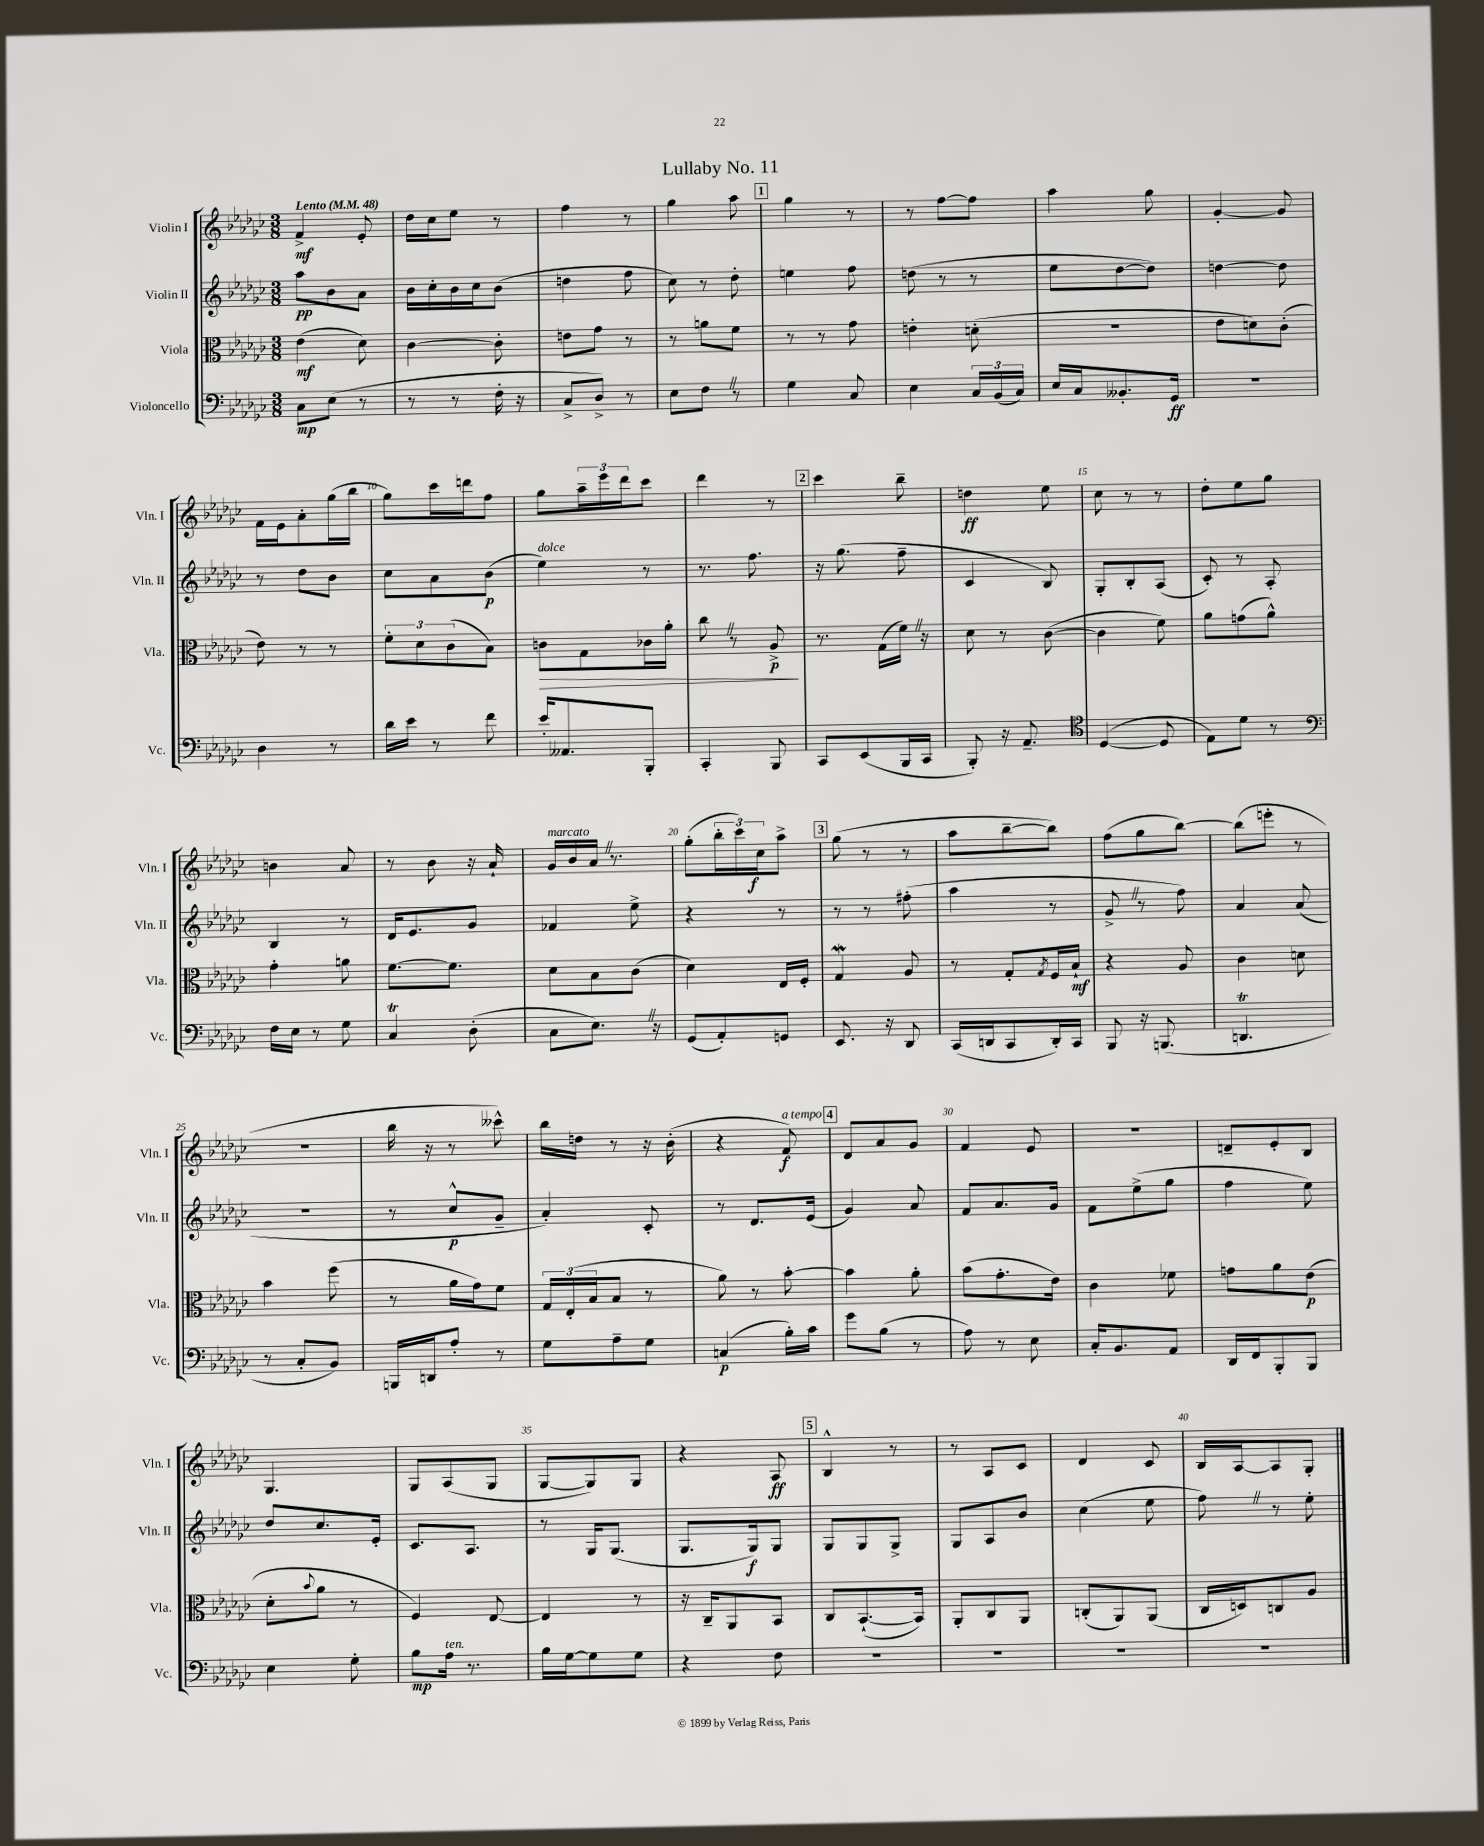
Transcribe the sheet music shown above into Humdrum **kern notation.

**kern	**kern	**kern	**kern
*staff4	*staff3	*staff2	*staff1
*clefF4	*clefC3	*clefG2	*clefG2
*k[b-e-a-d-g-c-]	*k[b-e-a-d-g-c-]	*k[b-e-a-d-g-c-]	*k[b-e-a-d-g-c-]
*M3/8	*M3/8	*M3/8	*M3/8
*MM48	*MM48	*MM48	*MM48
8C-	(4e-	8aa-	4f^
(8E-	.	8b-	.
8r	8d-)	8a-	8e-'
=	=	=	=
8r	[4c-	16b-	16dd-
.	.	16cc-'	16cc-
8r	.	16b-	8ee-
.	.	16cc-	.
16F'	8c-']	(8b-	8r
16r	.	.	.
=	=	=	=
8C-^	8e	4dd	4ff
8D-^)	8g-	.	.
8r	8r	8ff	8r
=	=	=	=
8E-	8r	8cc-)	4gg-
8F	8a	8r	.
8r	8f	8dd-'	8aa-
=	=	=	=
4G-	8r	4ee	4gg-
.	8r	.	.
8C-	8g-	8ff	8r
=	=	=	=
4E-	4e'	(8dd	8r
.	.	8r	[8ff
24C-	(8d'	8r	8ff]
(24BB-	.	.	.
24C-)	.	.	.
=	=	=	=
16E-	4.r	8ee-	4aa-
16C-	.	.	.
8.BB--'	.	[8dd-	.
.	.	8dd-])	8gg-
16GG-	.	.	.
=	=	=	=
4.r	8e-	[4dd	[4g-'
.	8d)	.	.
.	(8c-'	8dd]	8g-]
=	=	=	=
4D-	8e-)	8r	16f
.	.	.	16e-
.	8r	8dd-	8a-'
8r	8r	8b-	(16gg-
.	.	.	16bb-
=	=	=	=
16d-	12f'	8cc-	8gg-)
16e-	.	.	.
.	12d-	.	.
8r	.	8a-	16ccc-
.	(12c-	.	.
.	.	.	16ddd
8f	8B-)	(8b-	8ff
=	=	=	=
16e-'	8c	4ee-)	8gg-
8.AA--	.	.	.
.	8G-	.	24aa-~
.	.	.	24eee-
.	.	.	24ddd-
8BBB-'	16c-	8r	8ccc-
.	16a-'	.	.
=	=	=	=
4CC-'	8cc-	8.r	4ddd-
.	8r	.	.
.	.	8.ff	.
8BBB-	8A-^	.	8r
=	=	=	=
8CC-	8.r	16r	4ccc-
.	.	(8.gg-	.
(8EE-	.	.	.
.	(16G-	.	.
16BBB-	16f)	8ff~	8bb-~
16CC-	16r	.	.
=	=	=	=
8BBB-')	8d-	4c-	4dd
16r	8r	.	.
8.AA-~	.	.	.
.	([8c-	8B-)	8ee-
=	=	=	=
*clefC4	*	*	*
([4D-	4c-]	8G-'	8cc-
.	.	8B-'	8r
8D-]	8f)	(8A-	8r
=	=	=	=
8E-)	8a-	8c-')	8dd-'
8d-	(8g	8r	8ee-
8r	8a-^^)	8A-'	8gg-
=	=	=	=
*clefF4	*	*	*
16F	4g-'	4B-	4b
16E-	.	.	.
8r	.	.	.
8G-	8a	8r	8a-
=	=	=	=
4C-	[8.f	16d-	8r
.	.	8.e-	.
.	.	.	8b-
.	8.f]	.	.
(8D-'	.	8g-	16r
.	.	.	16a-`
=	=	=	=
8C-	8d-	4f-	16g-
.	.	.	16b-
8.E-)	8B-	.	16a-
.	.	.	8.r
.	(8c-	8ee-^	.
16r	.	.	.
=	=	=	=
(8GG-	4d-)	4r	(8gg-'
8AA-')	.	.	24bb-'
.	.	.	24ccc-)
.	.	.	24cc-
8GG	16E-	8r	8aa-^
.	16F'	.	.
=	=	=	=
8.EE-	4G-	8r	(8gg-
.	.	8r	8r
16r	.	.	.
8DD-	8A-	(8ff#'	8r
=	=	=	=
(16CC-	8r	4aa-	8aa-
16DD	.	.	.
8CC-	8G-'	.	[8bb-~
.	8qG-	.	.
16DD')	16F	8r	8bb-])
16CC-	16B-`	.	.
=	=	=	=
8BBB-	4r	8g-^	(8ff
16r	.	8r	8gg-
(8.BBB	.	.	.
.	8A-	8ff)	[8bb-)
=	=	=	=
4.DD	4c-	4a-	(8bb-]
.	.	.	8eee'
.	8d	(8a-	8r
=	=	=	=
8r	4b-	4.r	4.r
8C-'	.	.	.
8BB-)	(8ff	.	.
=	=	=	=
16BBB	8r	8r	16bb-
16DD	.	.	16r
8A-'	16a-	8cc-^^	8r
.	16g-)	.	.
8r	8f	8g-~	8ccc--^^)
=	=	=	=
8G-	24G-	4a-')	16bb-
.	(24E-'	.	.
.	.	.	16dd
.	24B-	.	.
8A-~	8B-	.	8r
8G-	8r	8c-'	16r
.	.	.	(16b-'
=	=	=	=
(4C	8a-)	8r	4r
.	8r	8.d-	.
16B-')	[8b-'	.	8f)
16c-	.	(16e-	.
=	=	=	=
8g-	4b-]	4g-)	8d-
(8B-	.	.	8a-
8r	8a-'	8a-	8g-
=	=	=	=
8A-)	(8b-	8f	4f
8r	8.g-'	8.a-	.
8E-	.	.	8e-
.	16e-)	16g-	.
=	=	=	=
16C-'	4c-	8f	4.r
8.BB-	.	.	.
.	.	(8ee-^	.
8AA-	8f-	8gg-	.
=	=	=	=
16DD-	8g	4ff	8d~
16FF	.	.	.
8BBB-'	8a-	.	8e-'
8BBB-	(8e-	8ee-)	8B-
=	=	=	=
4E-	8d-'	8dd-	4.G-
.	8qqb-	.	.
.	8a-	8.cc-	.
8G-'	8r	.	.
.	.	16e-'	.
=	=	=	=
8B-	4F)	8.c-	8G-
16A-	.	.	(8A-
8.r	.	8.A-	.
.	[8E-	.	8G-
=	=	=	=
16B-	4E-]	8r	[8G-
[16G-	.	.	.
8G-]	.	16G-	8G-])
.	.	(8.G-	.
8G-	8r	.	8G-
=	=	=	=
4r	16r	8.G-	4r
.	16C-~	.	.
.	8AA-	.	.
.	.	16G-)	.
8F	8BB-	8G-	8A-
=	=	=	=
4.r	8C-	8G-	4B-^^
.	([8.BB-`	8G-	.
.	.	8G-^	8r
.	16BB-])	.	.
=	=	=	=
4.r	8AA-'	8G-	8r
.	8C-	8A-	8A-
.	8AA-	8b-	8c-
=	=	=	=
4.r	(8C'	(4cc-	4d-
.	8AA-)	.	.
.	(8AA-	8ee-	8c-
=	=	=	=
4.r	16C-	8ff)	16B-
.	16D)	.	[16A-
.	8C	8r	8A-]
.	8A-	8ee-'	8G-'
==	==	==	==
*-	*-	*-	*-
